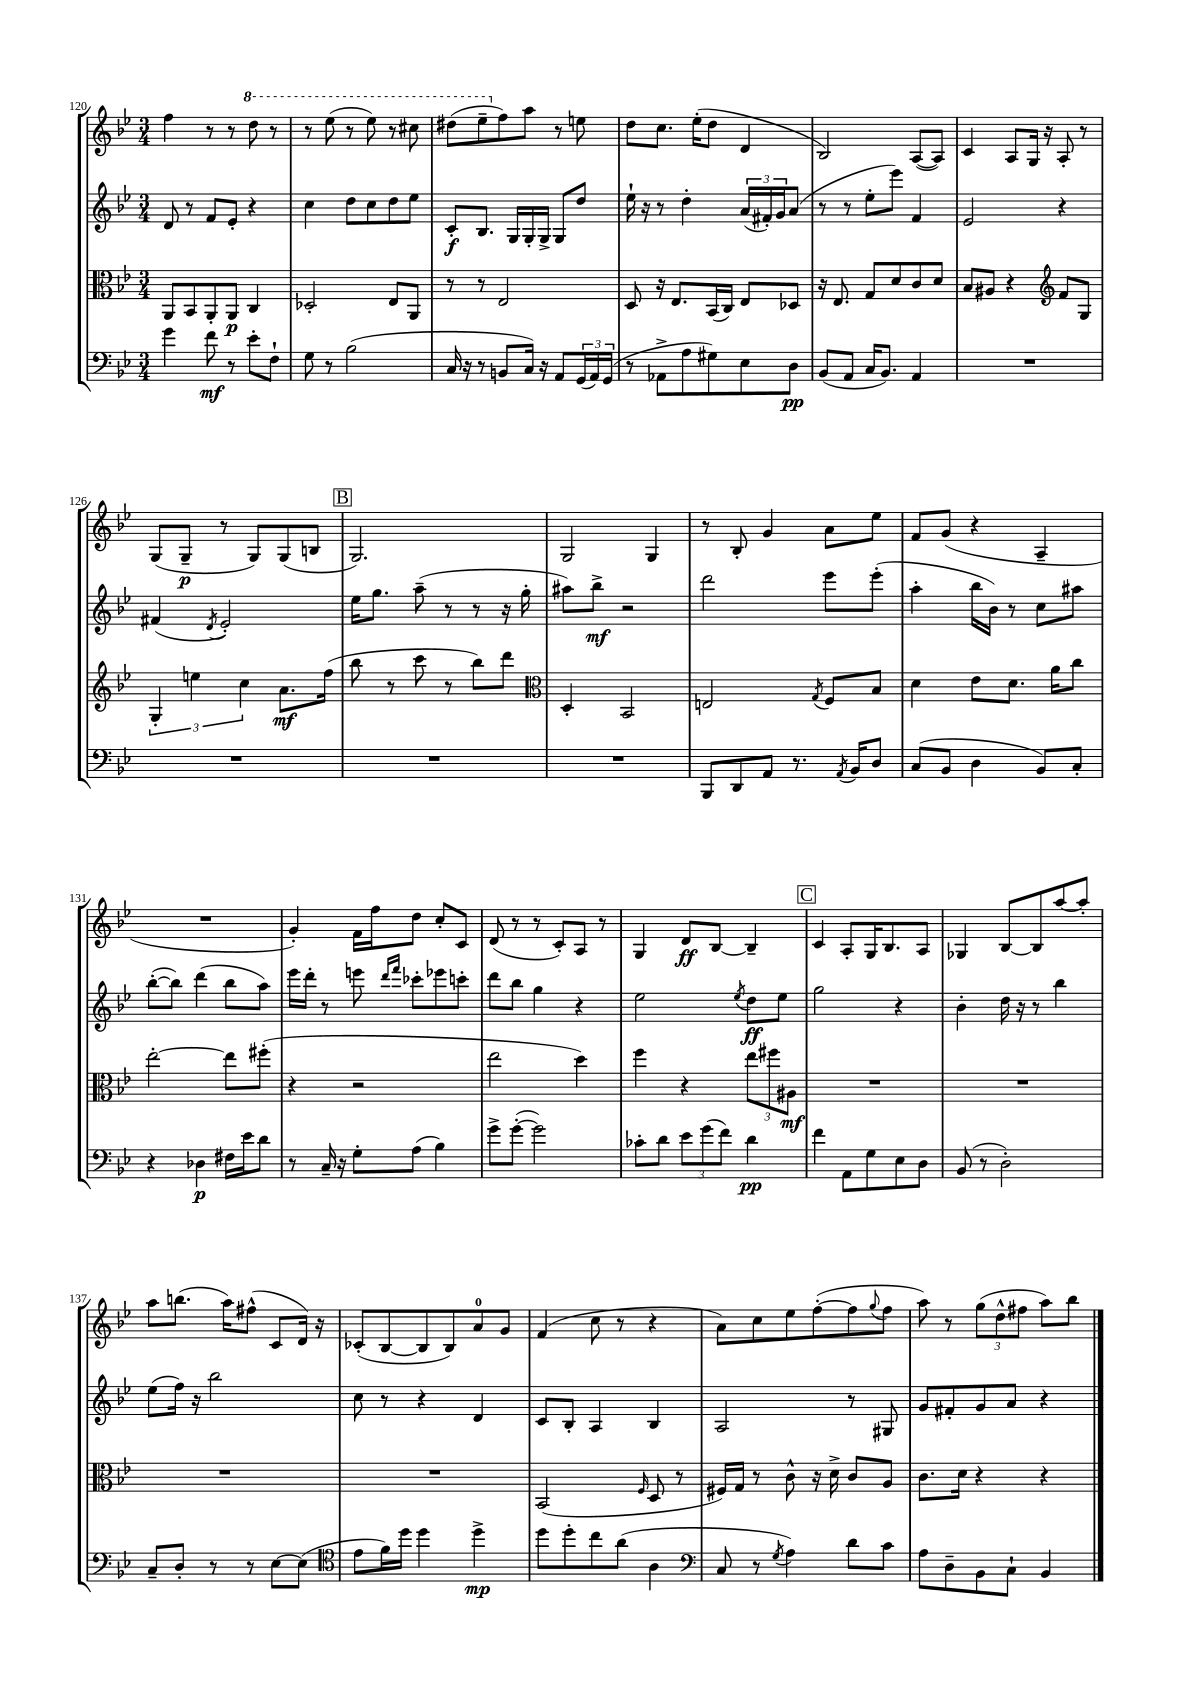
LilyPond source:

<<
\new StaffGroup <<
\new Staff = "s0" {
    \clef treble \key bes \major \numericTimeSignature \time 3/4
    f''4 r8 r8 \ottava #1 d'''8 r8 |
    r8 ees'''8( r8 ees'''8) r8 cis'''8 |
    dis'''8( ees'''8-- \ottava #0 f''8) a''8 r8 e''8 |
    d''8 c''8. ees''16-.( d''8 d'4 |
    bes2) a8~( a8) |
    c'4 a8 g16 r16 a8-. r8 |
    g8( g8--\p r8 g8) g8( b8 |
    \mark \markup { \box "B" } g2.) |
    g2 g4 |
    r8 bes8-. g'4 a'8 ees''8 |
    f'8 g'8( r4 a4-- |
    R2. |
    g'4-.) f'16 f''16 d''8 c''8-. c'8 |
    d'8( r8 r8 c'8-.) a8 r8 |
    g4 d'8\ff bes8~ bes4-- |
    \mark \markup { \box "C" } c'4 a8-. g16 bes8. a8 |
    ges4 bes8~ bes8 a''8~ a''8-. |
    a''8 b''8.( a''16) fis''8-^( c'8 d'16) r16 |
    ces'8-.( bes8~ bes8 bes8) a'8-0 g'8 |
    f'4( c''8 r8 r4 |
    a'8) c''8 ees''8 f''8~-.( f''8 \appoggiatura { g''8 } f''8 |
    a''8) r8 \tuplet 3/2 { g''8( d''8-^ fis''8 } a''8) bes''8 \bar "|." |
}
\new Staff = "s1" {
    \clef treble \key bes \major \numericTimeSignature \time 3/4
    d'8 r8 f'8 ees'8-. r4 |
    c''4 d''8 c''8 d''8 ees''8 |
    c'8-.\f bes8. g16 g16-. g16-> g8 d''8 |
    ees''16-! r16 r8 d''4-. \tuplet 3/2 { a'16( fis'16-.) g'16 } a'8( |
    r8 r8 ees''8-. ees'''8) f'4 |
    ees'2 r4 |
    fis'4( \acciaccatura { d'8 } ees'2-.) |
    \mark \markup { \box "B" } ees''16 g''8. a''8--( r8 r8 r16 g''16-. |
    ais''8) bes''8->\mf r2 |
    d'''2 ees'''8 ees'''8-.( |
    a''4-. bes''16 bes'16) r8 c''8 ais''8 |
    bes''8~-.( bes''8) d'''4( bes''8 a''8) |
    ees'''16 d'''16-. r8 e'''8 \grace { d'''16 f'''16 } ces'''8-. ees'''8 c'''8-. |
    d'''8 bes''8 g''4 r4 |
    ees''2 \acciaccatura { ees''8 } d''8\ff ees''8 |
    \mark \markup { \box "C" } g''2 r4 |
    bes'4-. d''16 r16 r8 bes''4 |
    ees''8( f''16) r16 bes''2 |
    c''8 r8 r4 d'4 |
    c'8 bes8-. a4 bes4 |
    a2 r8 gis8 |
    g'8 fis'8-. g'8 a'8 r4 \bar "|." |
}
\new Staff = "s2" {
    \clef alto \key bes \major \numericTimeSignature \time 3/4
    a,8 bes,8 a,8-. a,8\p c4 |
    des2-. ees8 a,8 |
    r8 r8 ees2 |
    d8 r16 ees8. bes,16( c16) ees8 des8 |
    r16 ees8. g8 d'8 c'8 d'8 |
    bes8 ais8 r4 \clef treble f'8 g8 |
    \tuplet 3/2 { g4-. e''4 c''4 } a'8.\mf f''16( |
    \mark \markup { \box "B" } bes''8 r8 c'''8 r8 bes''8) d'''8 |
    \clef alto d4-. bes,2 |
    e2 \acciaccatura { g8 } f8 bes8 |
    d'4 ees'8 d'8. a'16 c''8 |
    ees''2~-. ees''8 fis''8-.( |
    r4 r2 |
    ees''2 d''4) |
    f''4 r4 \tuplet 3/2 { ees''8 fis''8 ais8\mf } |
    \mark \markup { \box "C" } R2. |
    R2. |
    R2. |
    R2. |
    bes,2( \grace { f16 } d8 r8 |
    fis16) g16 r8 c'8-^ r16 d'16-> c'8 a8 |
    c'8. d'16 r4 r4 \bar "|." |
}
\new Staff = "s3" {
    \clef bass \key bes \major \numericTimeSignature \time 3/4
    g'4 f'8\mf r8 ees'8-. f8-! |
    g8 r8 bes2( |
    c16 r16 r8 b,8 c16) r16 a,8 \tuplet 3/2 { g,16( a,16) g,16( } |
    r8 aes,8-> a8 gis8) ees8 d8\pp |
    bes,8( a,8 c16 bes,8.) a,4 |
    R2. |
    R2. |
    \mark \markup { \box "B" } R2. |
    R2. |
    bes,,8 d,8 a,8 r8. \acciaccatura { a,8 } bes,16 d8 |
    c8( bes,8 d4 bes,8) c8-. |
    r4 des4\p fis16 ees'16 d'8 |
    r8 c16-- r16 g8-. a8( bes4) |
    g'8-> g'8~-.( g'2) |
    ces'8-. d'8 \tuplet 3/2 { ees'8 g'8( f'8) } d'4\pp |
    \mark \markup { \box "C" } f'4 a,8 g8 ees8 d8 |
    bes,8( r8 d2-.) |
    c8-- d8-. r8 r8 ees8~ ees8( |
    \clef tenor ees'8 f'16) d''16 d''4 d''4->\mp |
    d''8 d''8-. c''8 a'8( a4 |
    \clef bass c8 r8 \acciaccatura { g8 } a4) d'8 c'8 |
    a8 d8-- bes,8 c8-! bes,4 \bar "|." |
}
>>
>>
\layout { \context { \Score currentBarNumber = #120 } }
